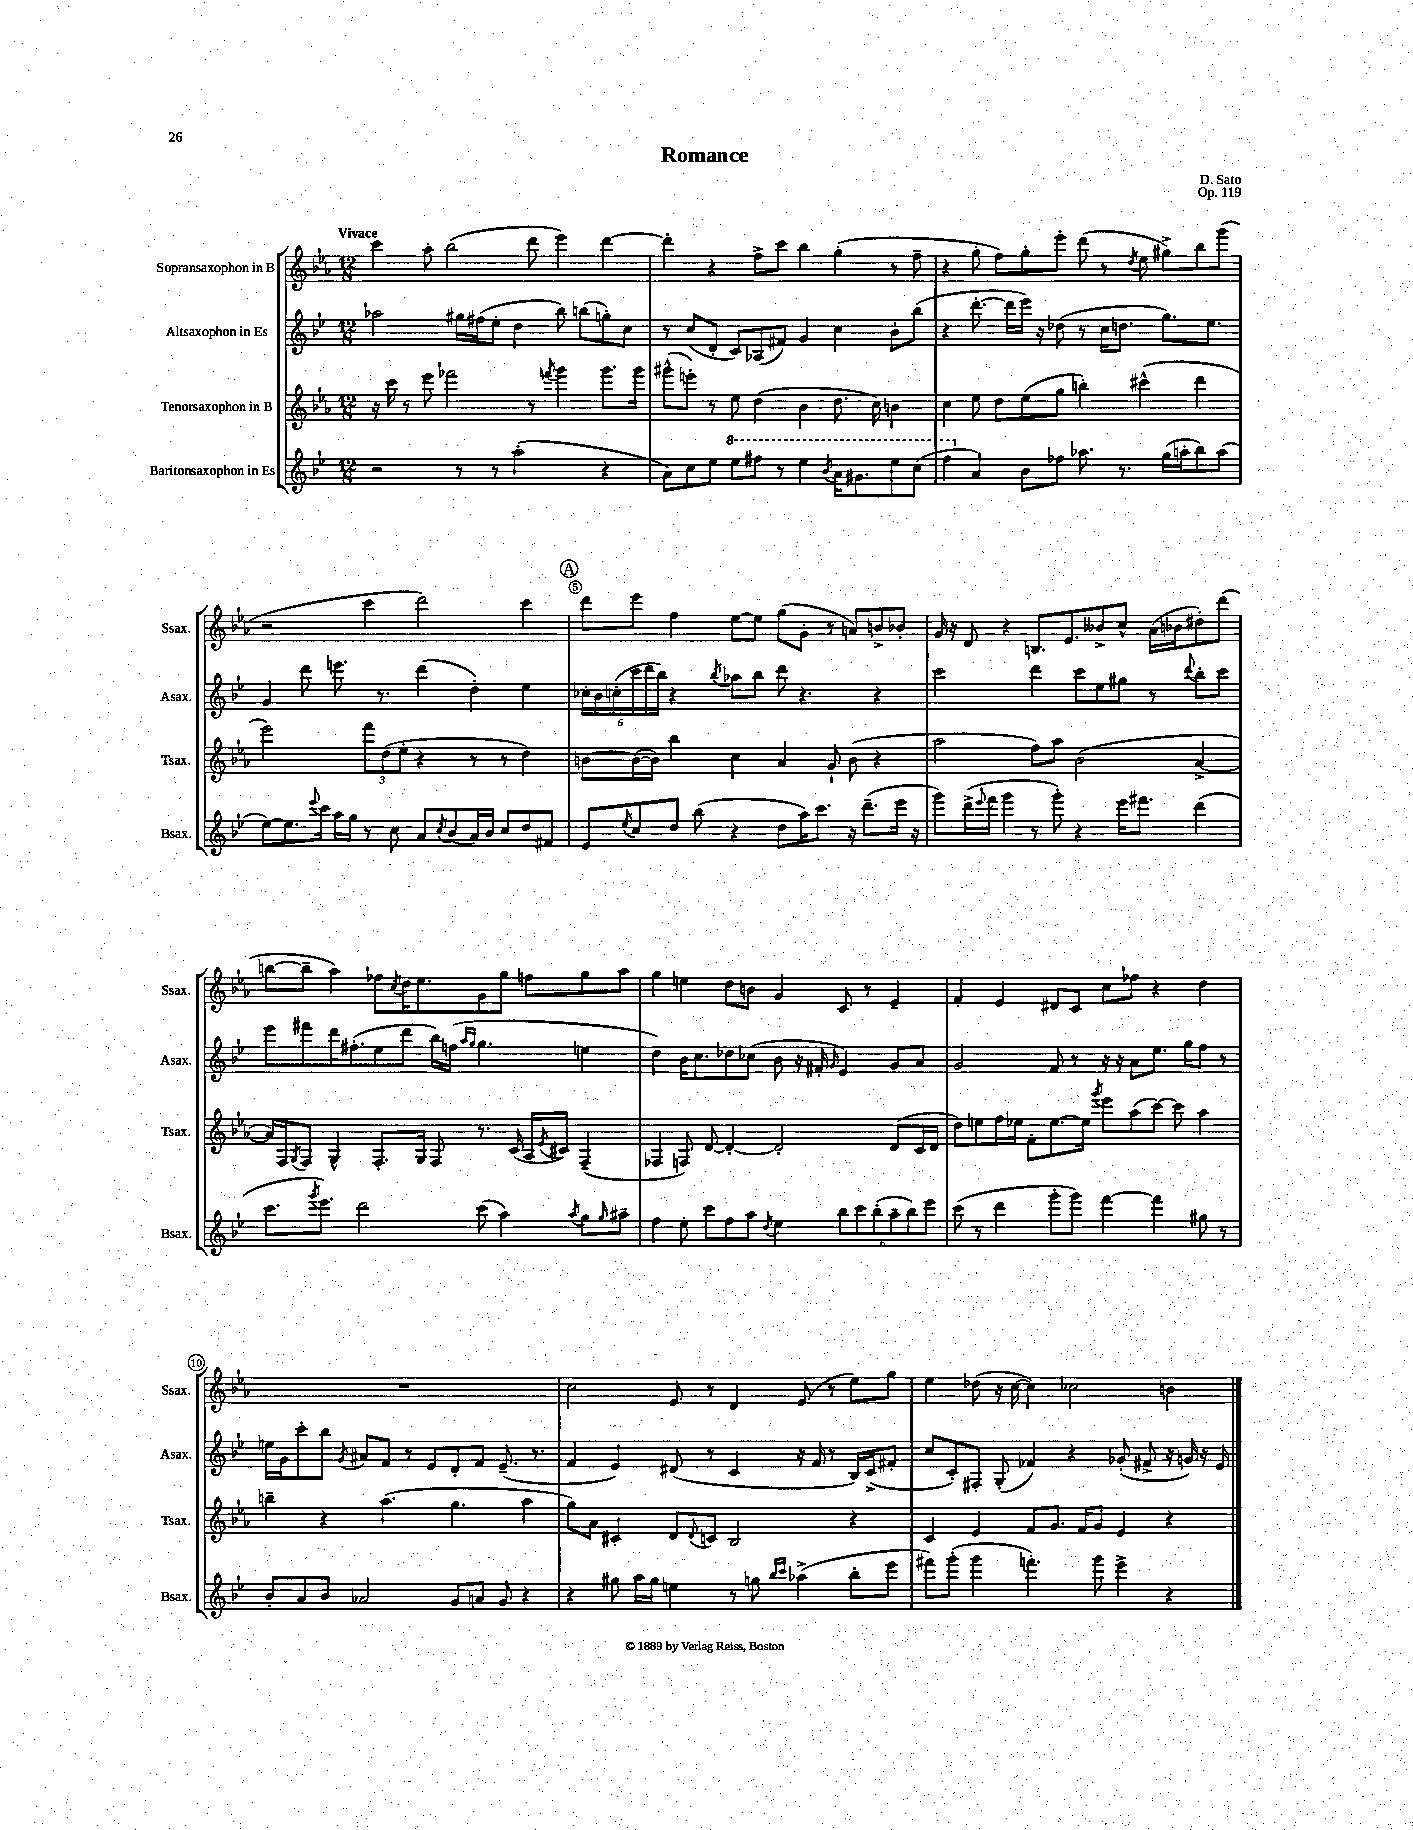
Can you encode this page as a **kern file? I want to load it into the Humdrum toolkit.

**kern	**kern	**kern	**kern
*staff4	*staff3	*staff2	*staff1
*clefG2	*clefG2	*clefG2	*clefG2
*k[b-e-]	*k[b-e-a-]	*k[b-e-]	*k[b-e-a-]
*M12/8	*M12/8	*M12/8	*M12/8
2r	16r	2aa-\	4ccc\
.	16ccc\	.	.
.	8r	.	.
.	8eee-\	.	8aa-'\
.	2fff-\	.	(2bb-\
8r	.	16gg#\LL	.
.	.	(16ff#\J	.
8r	.	8ee-'\J	.
(2aa'\	.	4dd\	.
.	8r	.	8ddd\
.	8qfff/	.	.
.	4ggg\	8bb-\)	4eee-\)
.	.	(8bb\L	.
4r	8.ggg\L	8gg'\)	[4ddd\
.	.	8cc\J	.
.	16ggg\Jk	.	.
=	=	=	=
8a\L)	(8ggg#^^\L	8r	4ddd'\]
8cc\	8eee'\J)	(8cc/L	.
8ee-\J	8r	8d'/J	4r
8eee-\L	8ee-\	8c/L)	.
8fff#\J	(4dd\	(8A-/	8ff^\L
8r	.	8f#/J)	8ccc\J
4eee-\	4b-\	4g/	4bb-\
8qbb-/	.	.	.
16aa\LK	8.dd\	4cc\	(4gg'\
8.gg#\	.	.	.
.	16cc\)	.	.
8eee-\	4b\	8b-'\L	8r
(8ccc\J	.	(8bb-\J	8ff~\
=	=	=	=
4fff\	4cc\	4r	4r
4a/)	8ee-\	[8.ddd'\	8gg'\
.	8dd\L	.	8ff\L)
.	.	16ddd\]LL	.
8b-\L	(8ee-\	16eee-\JJ)	8gg'\
.	.	16r	.
8ff-\J	8gg\J	(8dd-\	8eee-'\J
8.aa-\	4bb'\)	8r	(8ddd\
.	.	16cc\LK	8r
8.r	.	8.dd\J	.
.	.	.	8qdd/
.	(4ccc#^^\	.	8ee-\
(16gg\LL	.	8.gg\L)	8gg#^\L)
16aa'\J	.	.	.
8bb-\)	4ddd\	.	8bb-\
.	.	8.ee-\J	.
(8aa\J	.	.	(8ggg\J
=	=	=	=
[8ee-\L)	2eee-\)	4g/	2r
8.ee-\]	.	.	.
.	.	8ddd\	.
8qqeee-/	.	.	.
16ccc\Jk	.	.	.
16aa\LL	.	8.eee\	.
16gg\JJ	.	.	.
8r	12fff\L	.	4ccc\
.	.	8.r	.
.	(12dd\	.	.
8cc\	.	.	.
.	12ee-'\J	.	.
8a/L	4r	(4ddd\	2ddd\)
8qcc/	.	.	.
(8b-/	.	.	.
16a/L)	8r	4dd'\)	.
16b-/JJ	.	.	.
8cc/L	8r	.	.
8dd/	4dd\)	4ee-\	4ccc\
8f#/J	.	.	.
=	=	=	=
8e-/L	[8b\L	24cc-'\LL	8ddd\L
.	.	24b-\	.
.	.	(24cc'\	.
8qee-/	.	.	.
8cc/	(16b\_L	24ccc\	8eee-\J
.	.	24ddd\	.
.	16b\]JJ)	.	.
.	.	24bb-\JJ)	.
8dd/J	4bb-\	4r	4ff\
(8bb-\	.	.	.
.	.	8qbb-/	.
4r	4cc\	8aa-\L	[8ee-\L
.	.	8bb-\J	8ee-\]J
8dd\L	4a-/	8ddd\	(8gg\L
16aa\K)	.	4.r	8g'\J
8.ccc\J	.	.	.
.	8g`/	.	8r
16r	(8b\	.	8a/L)
(8.ddd~\L	.	.	.
.	4r	4r	8b^/
16eee-\Jk	.	.	8b-'/J
16r	.	.	.
=	=	=	=
8ggg\L)	2aa-\	2ccc\	16g/
.	.	.	16r
(16ddd^\L	.	.	8d/
8qqeee-/	.	.	.
16fff\JJ	.	.	.
4ggg\	.	.	4r
8r	8ff\L)	4ddd\	8.B/L
8ggg'\)	8aa-\J	.	.
.	.	.	8.e-/
4r	(2b-\	8ccc\L	.
.	.	8ee-\	8b--^/
16eee-\LK	.	8gg#\J	8cc^^/J
8.fff#\J	.	.	.
.	.	8r	(16a-\LL
.	.	.	16b-\J
.	.	8qqddd/	.
(4ddd\	[4a-^/	8bb-'\L	8dd#'\)
.	.	8ccc\J	(8ddd\J
=	=	=	=
8.ccc\L	16a-/]LL)	8eee-\L	[8bb\L
.	16F/J	.	.
.	8qG/	.	.
.	8F/J	8fff#\	8bb~\]J
8qggg/	.	.	.
8.eee-\J)	.	.	.
.	4G^^/	16ddd\K	4aa-\)
.	.	(8.ff#'\	.
2ddd\	.	.	.
.	8.F'/L	8ee-\	8ff-\L
.	.	.	8qcc/
.	.	8ddd\J	16dd\K
.	16G/Jk	.	8.ee-\
.	8F/	16bb-\LL)	.
.	.	(16ff\JJ	.
.	.	16qqaa/LL	.
.	.	16qqgg/JJ	.
(8ccc\	8.r	4.gg\	8g\
4aa\)	.	.	8gg\J
.	(16c/	.	.
.	16A-/LL	.	8ff\L
.	8qe-/	.	.
.	16c#/JJ)	.	.
8qaa/	.	.	.
8gg\L	(4F~/	4ee\	8gg\
16qqgg/	.	.	.
8aa#~\J	.	.	8aa-\J
=	=	=	=
4ff\	4F-/	4dd\)	4gg\
8ee-'\	8F/)	16b-\LK	4ee\
.	.	8.cc\	.
8ccc\L	[8d/	.	.
8ff\	4d'/_	8dd-\	8dd\L
8aa\J	.	(8cc-\J	8b\J
8qdd/	.	.	.
4ee-\	2d'/]	8b-\	4g/
.	.	16r	.
.	.	16f#'/	.
.	.	16qqg/	.
12bb-\L	.	4e-/)	8c/
12ccc\	.	.	.
.	.	.	8r
(12bb-'\	.	.	.
12aa~\	(8d/L	8g/L	4e-~/
12bb-\)	.	.	.
.	16c/L	8a/J	.
12eee-\J	.	.	.
.	16d/JJ	.	.
=	=	=	=
(8ccc\	8dd\L)	2g/	4f'/
8r	8ee\	.	.
4ddd\	16ff\L	.	4e-/
.	16ee-\JJ	.	.
.	8f'\L	.	.
8ggg'\L	[8.ee-\	8f/	8d#/L
8ggg\J)	.	8r	8c/J
.	16ee-\]Jk	.	.
.	8qggg/	.	.
[4fff\	8eee-\L	16r	8cc\L
.	.	16r	.
.	(8aa-\	8a\L	8ff-\J
4fff\]	[8ccc\J)	8.ee-\J	4r
.	8ccc\]	.	.
.	.	16gg\LK	.
8gg#\	4aa-\	8ff\J	4dd\
8r	.	8r	.
=	=	=	=
8b-'/L	4bb~\	16ee\LL	1.r
.	.	16g\J	.
8a/	.	8ccc'\	.
8b-/J	4r	8bb-\J	.
.	.	8qg/	.
2a-/	.	8a#/L	.
.	(4.aa-\	8f/J	.
.	.	8r	.
.	.	8e-/L	.
8g/L	4.gg\	8d'/	.
8a/J	.	8f/J	.
8g/	.	(8.e-~/	.
4r	4aa-\	.	.
.	.	8.r	.
=	=	=	=
4r	8gg\L)	4f/	2cc\
.	8a-\J	.	.
8gg#\	4c#'/	4e-/)	.
16aa\LL	.	.	.
16gg#\JJ	.	.	.
4ee\	8d/L	(8d#/	8e-/
.	8qqd/	.	.
.	8c/J	8r	8r
8r	2B-/	4c/	4d/
8gg\	.	.	.
16qqbb-/LL	.	.	.
16qqccc/JJ	.	.	.
(4aa-^\	.	16r	(8e-/
.	.	16f/	.
.	.	8r	8r
8bb-'\L	4r	16B-/LL)	8ee-\L)
.	.	(16c^/J	.
8eee-\J	.	8f#'/J	8gg\J
=	=	=	=
8fff#\L)	4c/	8cc/L	4ee-\
(8ggg'\J	.	8c'/)	.
4ggg\	4e-/	8F#'/J	(8dd-\
.	.	(8G'/	16r
.	.	.	[16cc\
4.fff'\)	8f/L	4f-/)	4cc\])
.	8.g/J	.	.
.	.	4r	2cc-\
.	16f/LK	.	.
8ggg\	8g/J	.	.
4eee-^\	4e-/	(8g-'/	.
.	.	8f#^/	.
4r	4r	16r	4b\
.	.	16g/)	.
.	.	16r	.
.	.	16e-/	.
==	==	==	==
*-	*-	*-	*-
